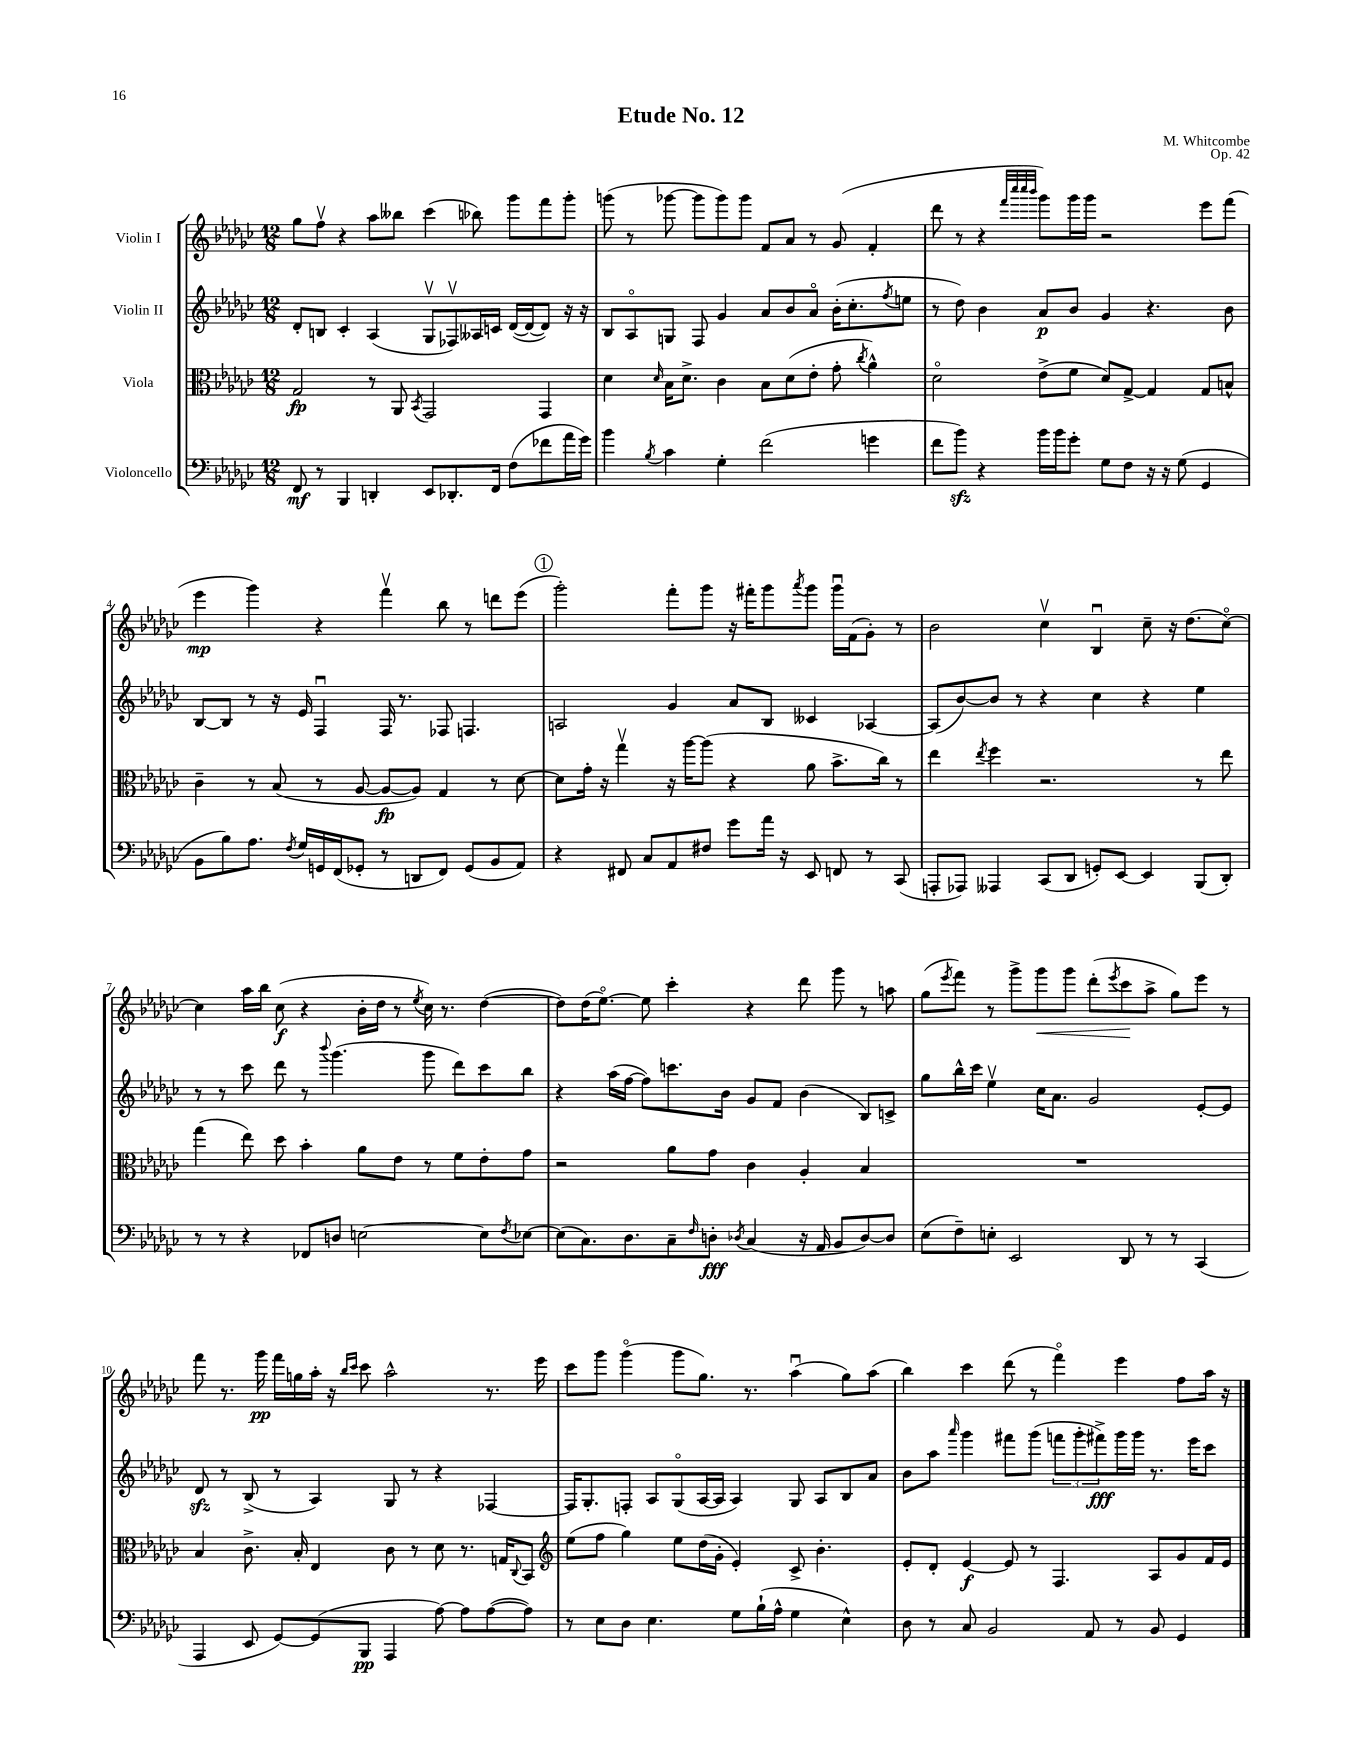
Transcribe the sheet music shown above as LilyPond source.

\header { title = "Etude No. 12" composer = "M. Whitcombe" opus = "Op. 42" }
<<
\new StaffGroup <<
\new Staff = "s0" \with { instrumentName = "Violin I" } {
    \clef treble \key ges \major \numericTimeSignature \time 12/8
    ges''8 f''8\upbow r4 aes''8 beses''8 ces'''4( bes''8) ges'''8 f'''8 ges'''8-. |
    g'''8( r8 ges'''8~ ges'''8 ges'''8) ges'''8 f'8 aes'8 r8 ges'8( f'4-. |
    des'''8 r8 r4 \grace { f'''32 ces''''32 ces''''32 bes'''32 } ges'''8) ges'''16 ges'''16 r2 ees'''8 f'''8( |
    ees'''4\mp ges'''4) r4 f'''4\upbow bes''8 r8 d'''8 ees'''8( |
    \mark \markup { \circle "1" } ges'''2-.) f'''8-. ges'''8 r16 fis'''16-. ges'''8 \acciaccatura { aes'''8 } ges'''8 ges'''16\downbow f'16( ges'8-.) r8 |
    bes'2 ces''4\upbow bes4\downbow ces''8-- r16 des''8.( ces''8~\flageolet) |
    ces''4 aes''16 bes''16 ces''8\f( r4 bes'16-. des''16 r8 \acciaccatura { ees''8 } ces''16) r8. des''4~( |
    des''8) des''16( ees''8.~\flageolet) ees''8 ces'''4-. r4 des'''8 ges'''8 r8 a''8 |
    ges''8( \acciaccatura { ees'''8 } f'''8) r8 ges'''8-> ges'''8\< ges'''8 des'''8-.( \acciaccatura { ees'''8 } ces'''8\! aes''8-> ges''8) ees'''8 r8 |
    f'''8 r8. ges'''16\pp f'''16 g''16 aes''16-. r16 \grace { bes''16 ces'''16 } ces'''8 aes''2-^ r8. ees'''16 |
    ces'''8 ges'''8 ges'''4\flageolet( ges'''8 ges''8.) r8. aes''4\downbow( ges''8) aes''8( |
    bes''4) ces'''4 des'''8( r8 f'''4\flageolet) ees'''4 f''8 aes''16 r16 \bar "|." |
}
\new Staff = "s1" \with { instrumentName = "Violin II" } {
    \clef treble \key ges \major \numericTimeSignature \time 12/8
    des'8-. b8 ces'4-. aes4( ges8\upbow fes8\upbow) aeses16 c'16 des'16~( des'16~ des'8) r16 r16 |
    bes8 aes8\flageolet g8 f8 ges'4 aes'8 bes'8 aes'8\flageolet bes'16-.( ces''8.-. \acciaccatura { f''8 } e''8 |
    r8 des''8) bes'4 aes'8\p bes'8 ges'4 r4. bes'8 |
    bes8~ bes8 r8 r16 ees'16 f4\downbow f16 r8. fes8 f4. |
    \mark \markup { \circle "1" } a2 ges'4 aes'8 bes8 ceses'4 aes4~ |
    aes8( bes'8~) bes'8 r8 r4 ces''4 r4 ees''4 |
    r8 r8 ces'''8 des'''8 r8 \appoggiatura { bes'''8 } ges'''4.( ges'''8 des'''8) ces'''8 bes''8 |
    r4 aes''16( f''16~ f''8) c'''8. bes'16 ges'8 f'8 bes'4( bes8) c'8-> |
    ges''8 bes''16-^ ces'''16 ees''4\upbow ces''16 aes'8. ges'2 ees'8~-. ees'8 |
    des'8\sfz r8 bes8->( r8 aes4) ges8 r8 r4 fes4~ |
    fes16 ges8.-. f8-. aes8 ges8\flageolet( aes16~ aes16 aes4) ges8 aes8 bes8 aes'8 |
    bes'8 aes''8 \grace { aes'''16 } ges'''4 fis'''8 ges'''8( \tuplet 3/2 { f'''8 ges'''8-. fis'''8->\fff) } ges'''16 ges'''16 r8. ees'''16 ces'''8 \bar "|." |
}
\new Staff = "s2" \with { instrumentName = "Viola" } {
    \clef alto \key ges \major \numericTimeSignature \time 12/8
    ges2\fp r8 aes,8 \acciaccatura { bes,8 } ges,2 ges,4 |
    des'4 \grace { des'16 } bes16 des'8.-> ces'4 bes8 des'8( ees'8-. ges'8-. \acciaccatura { ces''8 } aes'4-^) |
    des'2\flageolet ees'8->( f'8 des'8) ges8~-> ges4 ges8 b8-^ |
    ces'4-- r8 bes8( r8 aes8~ aes8~\fp aes8) ges4 r8 des'8~ |
    \mark \markup { \circle "1" } des'8 ges'16-. r16 ges''4\upbow r16 aes''16~ aes''8( r4 aes'8 bes'8.-> ces''16) r8 |
    ees''4 \acciaccatura { ees''8 } f''4 r2. r8 ees''8 |
    ges''4( ees''8) des''8 bes'4-. aes'8 ees'8 r8 f'8 ees'8-. ges'8 |
    r2 aes'8 ges'8 ces'4 aes4-. bes4 |
    R1. |
    bes4 ces'8.-> bes16-. ees4 ces'8 r8 des'8 r8. g16 \appoggiatura { ces8 } bes,8 |
    \clef treble ees''8( f''8 ges''4) ees''8 des''16( ges'16-. ees'4-.) ces'8-> bes'4.-. |
    ees'8-. des'8-. ees'4~\f ees'8 r8 f4. aes8 ges'8 f'16 ees'16 \bar "|." |
}
\new Staff = "s3" \with { instrumentName = "Violoncello" } {
    \clef bass \key ges \major \numericTimeSignature \time 12/8
    f,8\mf r8 bes,,4 d,4-. ees,8 des,8.-. f,16 f8( fes'8 aes'16 ges'16) |
    bes'4 \acciaccatura { bes8 } ces'4 ges4-. f'2( g'4 |
    f'8 bes'8\sfz) r4 bes'16 bes'16 ges'8-. ges8 f8 r16 r16 ges8( ges,4 |
    bes,8 bes8) aes8. \acciaccatura { f8 } ges16 g,16 f,16( ges,8-. r8 d,8 f,8) ges,8( bes,8 aes,8) |
    \mark \markup { \circle "1" } r4 fis,8 ces8 aes,8 fis8 ges'8 aes'16 r16 ees,8 f,8 r8 ces,8( |
    a,,8-. aes,,8) aeses,,4 ces,8( des,8 g,8-.) ees,8~ ees,4 bes,,8( des,8-.) |
    r8 r8 r4 fes,8 d8 e2~ e8 \acciaccatura { f8 } ees8~ |
    ees8( ces8.) des8. ces8-- \grace { f16 } d8-.\fff \acciaccatura { des8 } ces4( r16 aes,16 bes,8 des8~) des8 |
    ees8( f8--) e8-. ees,2 des,8 r8 r8 ces,4( |
    aes,,4 ees,8 ges,8~) ges,8( bes,,8\pp aes,,4 aes8~) aes8 aes8~( aes8) |
    r8 ees8 des8 ees4. ges8 bes16-!( aes16-^ ges4 ees4-^) |
    des8 r8 ces8 bes,2 aes,8 r8 bes,8 ges,4 \bar "|." |
}
>>
>>
